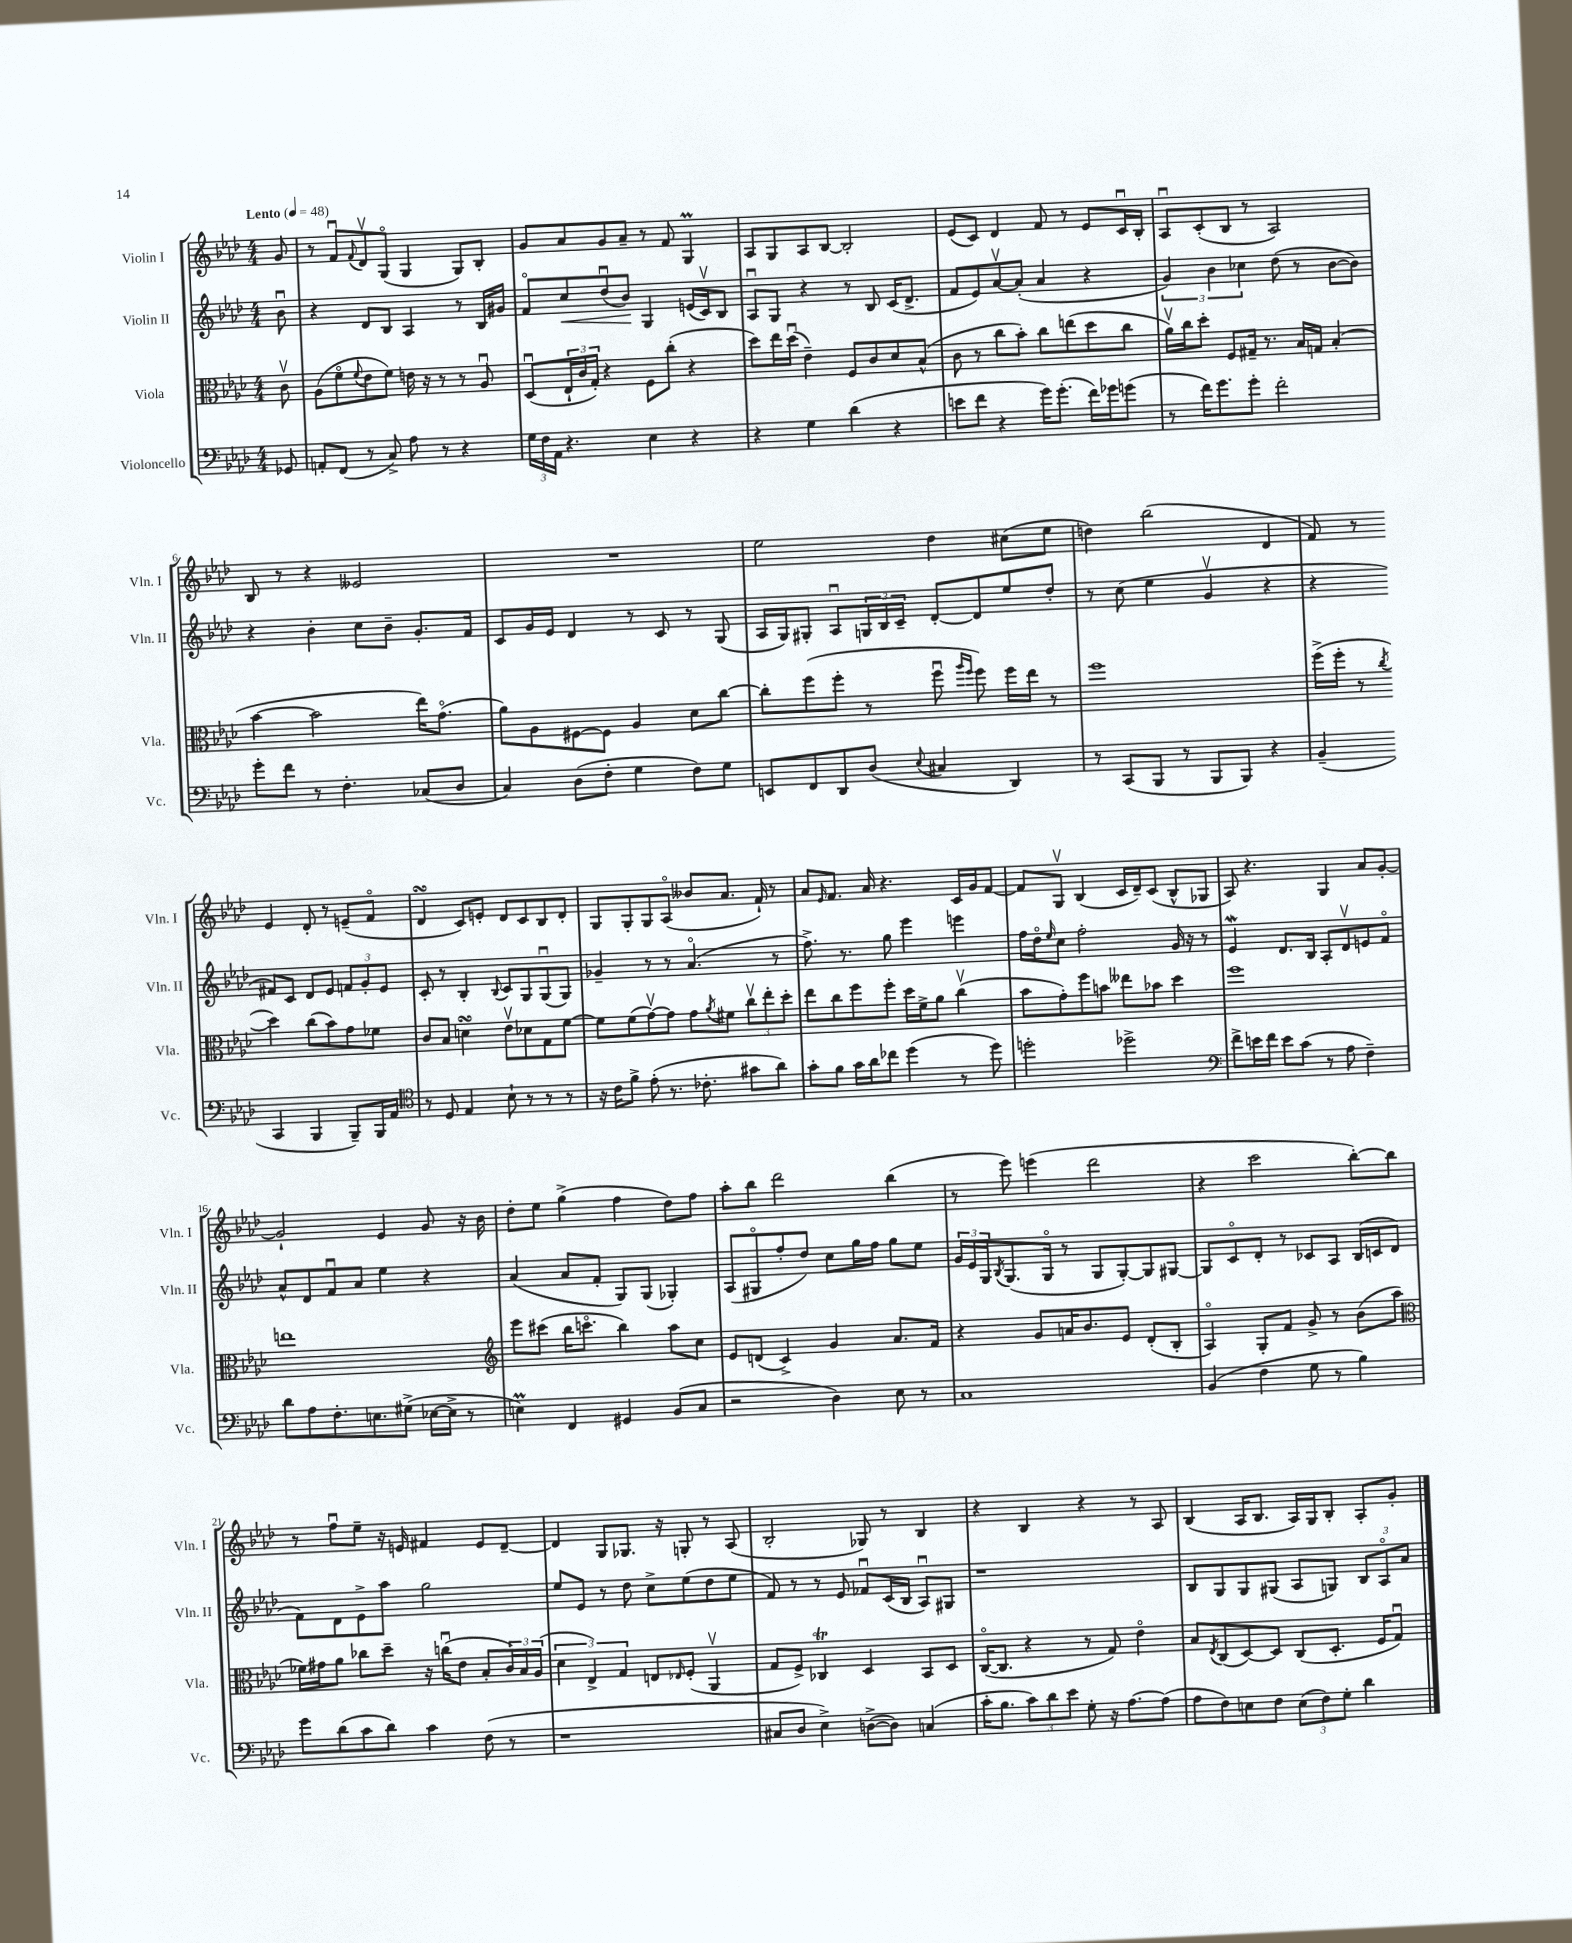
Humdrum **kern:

**kern	**kern	**kern	**kern
*staff4	*staff3	*staff2	*staff1
*clefF4	*clefC3	*clefG2	*clefG2
*k[b-e-a-d-]	*k[b-e-a-d-]	*k[b-e-a-d-]	*k[b-e-a-d-]
*M4/4	*M4/4	*M4/4	*M4/4
*MM48	*MM48	*MM48	*MM48
8GG-	8cv	8b-u	8g
=	=	=	=
8AA'	(8A-	4r	8r
(8FF	8fo	.	8fu
.	8qqf	.	8qqf
8r	8e-	8d-	8d-v
8C^)	8f)	8B-	(8Go
8A-	16e	4A-	4G
.	16r	.	.
8r	8r	.	.
4r	8r	8r	8G)
.	8A-u	16B-	8B-'
.	.	16g#	.
=	=	=	=
24G	(8D-u	8fo	8g
24F	.	.	.
24AA-	.	.	.
4.r	24E-`	8cc	8a-
.	24c	.	.
.	24G')	.	.
.	4r	(8dd-u	8g
.	.	8b-)	8a-~
4E-	8F	4G	8r
.	(8cc'	.	8f
4r	4r	(16e	4G
.	.	16cv)	.
.	.	8B-	.
=	=	=	=
4r	8dd-)	8A-u	8A-
.	16ee-	8G	8G
.	(16dd-u	.	.
4G	4e-~)	4r	8A-
.	.	.	[8B-
(4d-	8F	8r	2B-']
.	8c	8B-	.
4r	8d-	(16c	.
.	.	8.d-^	.
.	(8B-^^	.	.
=	=	=	=
8e	8c	8f	(8e-
8f	8r	8e-)	8c)
4r	8cc	[8a-v	4d-
.	8b-')	(8a-']	.
16g)	8cc	4a-	8f
(8.g'	.	.	.
.	(8ee	.	8r
16f)	8dd-	4r	8e-
16g-	.	.	.
(8g	8cc	.	16cu
.	.	.	16B-'
=	=	=	=
8r	16a-v)	6g)	8A-u
.	16cc	.	.
16f)	8dd-'	.	(8c'
.	.	6b-	.
8.g	.	.	.
.	8F	.	8B-
.	.	6cc-	.
8g'	16G#~	.	8r
.	8.r	.	.
2f'	.	(8dd-	2A-)
.	16B-	8r	.
.	16G	.	.
.	(4B-'	[8b-	.
.	.	8b-])	.
=	=	=	=
8g'	[4b-	4r	8B-
8f	.	.	8r
8r	2b-]	4b-'	4r
4.F'	.	.	.
.	.	8cc	2e--
.	.	8b-~	.
(8C-	16ee-)	8.g'	.
.	(8.go	.	.
8D-	.	.	.
.	.	16f	.
=	=	=	=
4C)	8a-)	8c	1r
.	8A-	16g	.
.	.	16e-	.
(8D-	[8F#	4d-	.
8F'	8F#]	.	.
4G	4A-	8r	.
.	.	8c	.
8F)	8d-	8r	.
8G	[8cc	(8G	.
=	=	=	=
8EE	8cc']	16A-	2ee-
.	.	16G)	.
8FF	(8ff	8G#'	.
8DD-	8ff'	8A-u	.
(8D-	8r	24G	.
.	.	24B-	.
.	.	24c~	.
8qqE-	.	.	.
4C#	8ffu	[8d-'	4dd-
.	16qqaa-	.	.
.	16qqff	.	.
.	8ff)	8d-]	.
4DD-)	16ff	8ee-	(8cc#
.	16ee-	.	.
.	8r	8dd-'	8ee-
=	=	=	=
8r	1ff	8r	4dd)
(8CC	.	(8cc	.
8BBB-	.	4ee-	(2bb-
8r	.	.	.
8BBB-	.	4gv	.
8BBB-)	.	.	.
4r	.	4r	4d-
=	=	=	=
(4BB-~	(16ff^	4r	8f)
.	16ff'	.	.
.	8r	.	8r
.	8qcc	.	.
4CC	4dd-)	8f#)	4e-
.	.	8c	.
4BBB-	(8cc	8d-	8d-'
.	8b-)	8e-	8r
8BBB-~)	8g	12f	(8e~
.	.	12g'	.
16BBB-	8f-	.	8fo
.	.	12e-	.
16AA-	.	.	.
=	=	=	=
*clefC4	*	*	*
8r	8c	8c'	4d-
8D-	8B-	8r	.
4E-	4d	4B-'	8c)
.	.	.	8e'
.	.	8qqB-	.
8B-`	8e-v	8c	8d-
8r	8d-	8G	8c
8r	8G	(8Gu	8B-
8r	[8f	8G)	8d-'
=	=	=	=
16r	8f]	4g-~	8G
16c	.	.	.
8f^	(8f	.	8G'
(8e-'	[8gv)	8r	8G
8.r	8g]	8r	(8A-o
.	8g	(4.a-o	8b--
8.c-'	.	.	.
.	8qa-	.	.
.	8f#	.	8.a-
8g#	12ccv	.	.
.	.	.	16f`)
.	12ee-'	.	.
8a-)	.	8r	8r
.	12dd-'	.	.
=	=	=	=
8g'	8ee-	8.ff^)	8a-
.	.	.	16qqe-
8f	8cc	.	8.f
.	.	8.r	.
16g	8ff	.	.
16a-	.	.	16a-
8cc-	8ff'	8gg	4.r
(4dd-	16dd-	4eee-	.
.	16f^	.	.
.	8a-	.	.
8r	(4ccv	4eee	16c
.	.	.	16g
8dd-)	.	.	[8f
=	=	=	=
2dd'	8b-	16ff	8f]
.	.	16dd-o	.
.	.	16qqee-	.
.	8g')	8cc	8Gv
.	8ff	2ff'	(4B-
.	8b	.	.
2dd-^	8ee--	.	16c
.	.	.	16d-~)
.	8b-	.	(8c
.	4dd-	16g	8B-^^
.	.	16r	.
.	.	8r	8G-
=	=	=	=
*clefF4	*	*	*
8f^	1ff	4e-	8A-)
16e	.	.	4.r
16f	.	.	.
8e	.	8.d-	.
(8c	.	.	.
.	.	16B-	.
8r	.	8A-'	4G
8A-	.	8d-v	.
4F~)	.	8e	8a-
.	.	8fo	[8g'
=	=	=	=
8d-	1ee	8a-^^	2g`]
8A-	.	8d-	.
8.F'	.	8fu	.
.	.	8a-	.
8.E	.	.	.
.	.	4ee-	4e-
(8G#^	.	.	.
[16E-	.	4r	8g
16E-^]	.	.	.
8r	.	.	16r
.	.	.	16b-
=	=	=	=
*	*clefG2	*	*
4E)	8eee-	(4a-	8dd-'
.	(8ccc#	.	8ee-
4FF	16bb-	8a-	(4gg^
.	8.ccco	.	.
.	.	8f'	.
4GG#	4bb-)	8G)	4ff
.	.	(8G	.
(8BB-	8aa-	4G-')	8dd-)
8C	8cc	.	8ff
=	=	=	=
2r	8e-	(8A-	8aa-'
.	(8d	8G#o	8bb-
.	4c^)	8ff'	2ddd-
.	.	8dd-)	.
4D-)	4g	8cc	.
.	.	16gg	.
.	.	16ff	.
8E-	8.a-	8gg	(4bb-
8r	.	8ee-	.
.	16f	.	.
=	=	=	=
1C	4r	24g	8r
.	.	24e-	.
.	.	24G	.
.	.	8qB-	.
.	.	(8.G	8eee-)
.	8g	.	(4eee
.	.	16Go	.
.	16a	8r	.
.	8.b-	.	.
.	.	8G	2ddd-
.	8e-	[8G')	.
.	(8d-'	8G]	.
.	8B-'	[8G#	.
=	=	=	=
(4BB-	4A-o)	8G#]	4r
.	.	8co	.
4F	8G'	8d-'	2ccc
.	8f	8r	.
8G	8g^	8c-	.
8r	8r	8A-	.
4B-)	(8b-	(16B-	[8bb-')
.	.	16c	.
.	8aa-	8d-	8bb-]
=	=	=	=
*	*clefC3	*	*
8g	16f-)	8f)	8r
.	16g#	.	.
(8d-	8a-	8d-	8ffu
8c	8cc-	8e-^	8ee-~
8d-)	8dd-~	8aa-	16r
.	.	.	16e
4c	16r	2gg	4f#
.	(16ccu	.	.
.	8e-	.	.
(8F	8B-'	.	8e
8r	24c)	.	[8d-~
.	24B-	.	.
.	(24A-	.	.
=	=	=	=
1r	6d-	8ee-	4d-]
.	.	8e-	.
.	6E-^)	.	.
.	.	8r	8G
.	6G	.	.
.	.	8dd-	8.G-
.	8E	8cc^	.
.	.	.	16r
.	16qqE-	.	.
.	(8F'	(8ee-	8G'
.	4AA-v	8dd-	8r
.	.	8ee-	(8A-
=	=	=	=
8C#	8G	8f)	2B-'
8D-	8F^)	8r	.
4E-^)	4C-	8r	.
.	.	8e-	.
([8D^	4D-	8f-u	8G-)
8D])	.	(16c	8r
.	.	16B-	.
(4C	8BB-	8A-u)	4B-
.	8D-	8G#	.
=	=	=	=
16c'	([16Co	1r	4r
8.B-	8.C]	.	.
12c)	4r	.	4B-
12d-	.	.	.
12e-	.	.	.
8G'	8r	.	4r
16r	8G)	.	.
[8.A-	.	.	.
.	4e-o	.	8r
(8A-]	.	.	8A-
=	=	=	=
8A-	8B-	8B-	(4B-
.	8qE-	.	.
8F)	(8C	8G	.
8E	[8D-)	8G	16A-
.	.	.	8.B-
8F	8D-]	(8G#	.
(12E	(8C	8A-	16A-)
.	.	.	16G
12F)	.	.	.
.	8.D-'	8G)	8B-'
12G'	.	.	.
4d-	.	12B-	8A-'
.	16F	.	.
.	.	12A-o	.
.	8Gu)	.	8g'
.	.	12a-	.
==	==	==	==
*-	*-	*-	*-
